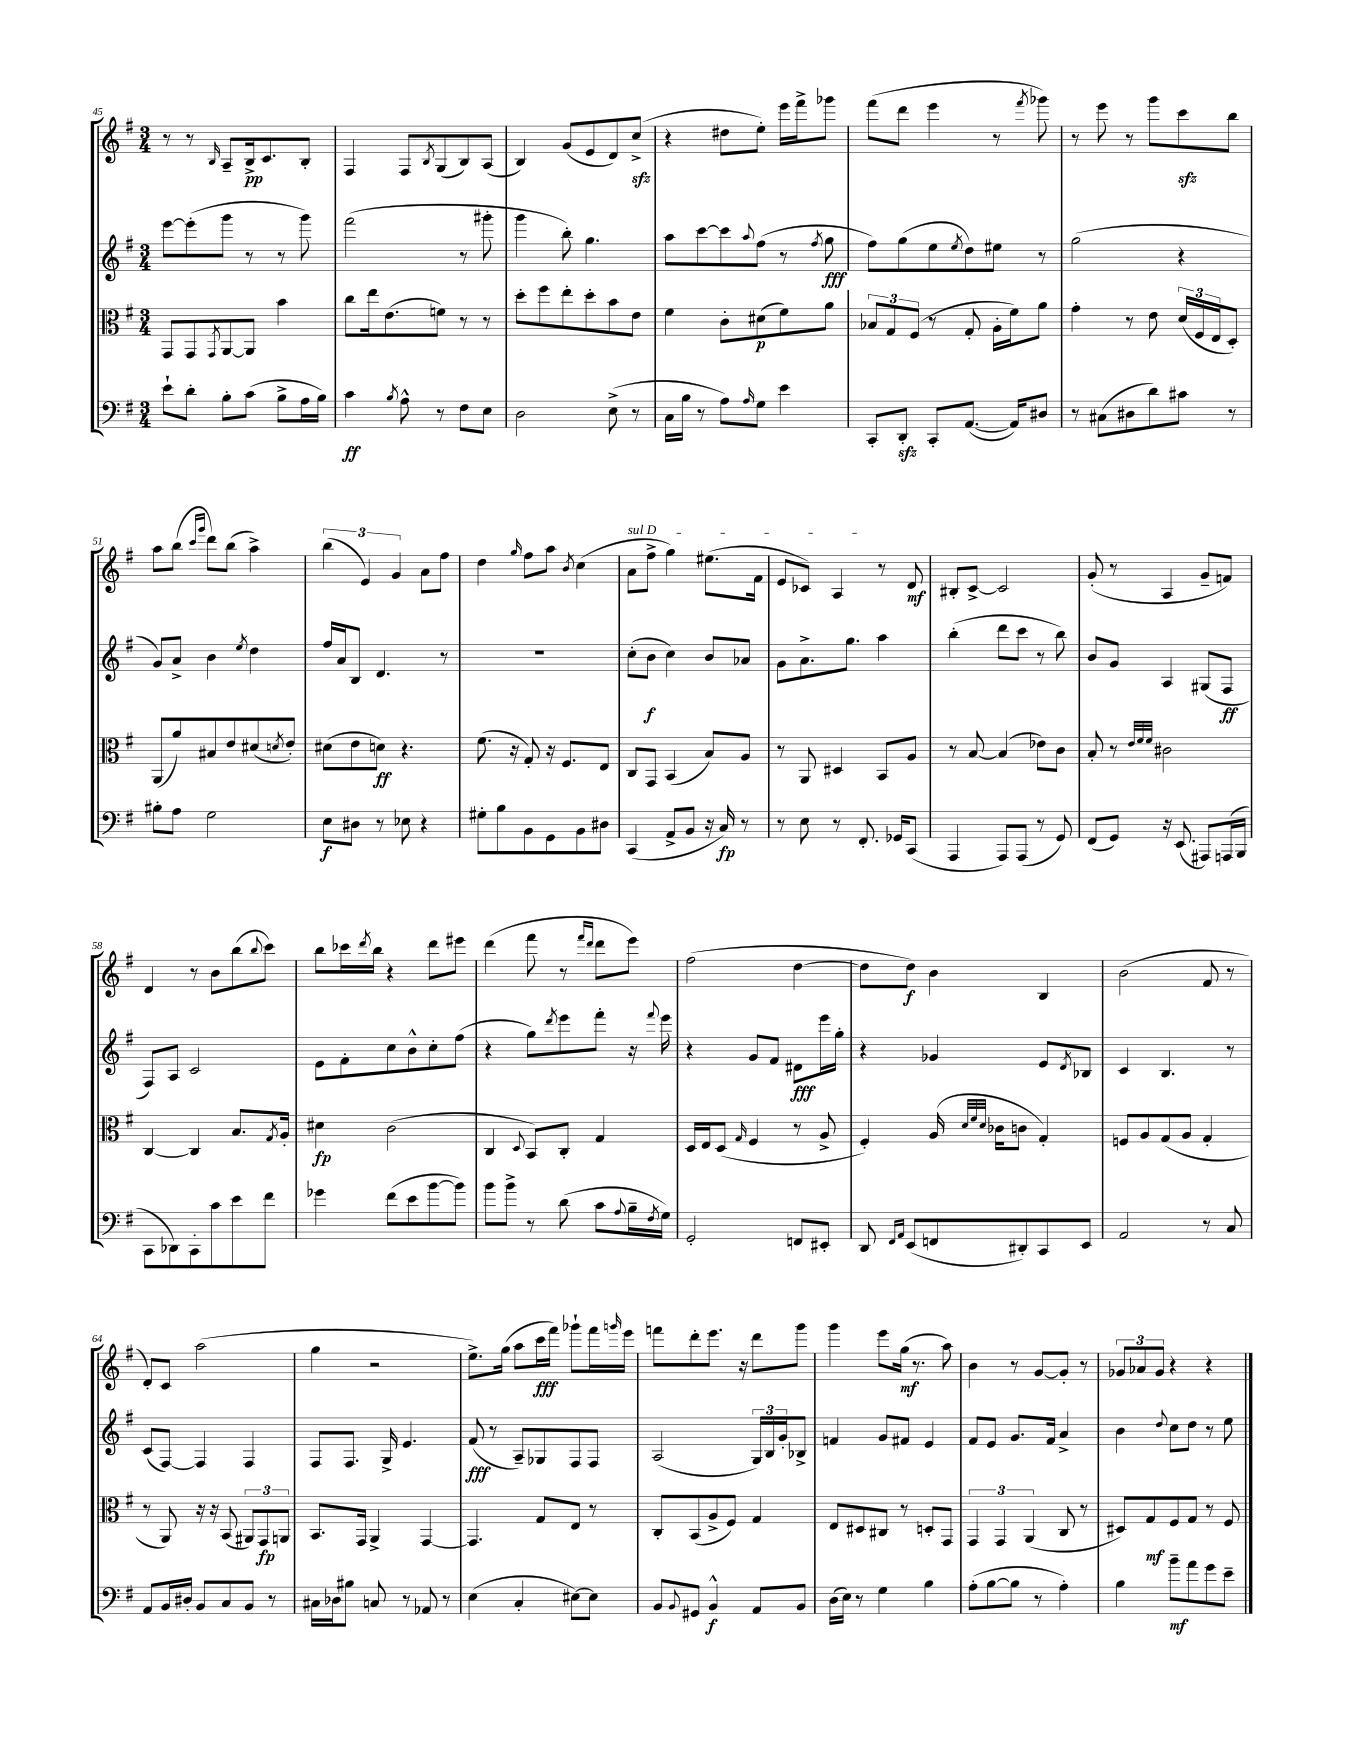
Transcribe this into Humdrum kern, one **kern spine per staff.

**kern	**dynam	**kern	**dynam	**kern	**dynam	**kern	**dynam
*part4	*part4	*part3	*part3	*part2	*part2	*part1	*part1
*staff4	*staff4	*staff3	*staff3	*staff2	*staff2	*staff1	*staff1
*clefF4	*	*clefC3	*	*clefG2	*	*clefG2	*
*k[f#]	*	*k[f#]	*	*k[f#]	*	*k[f#]	*
*M3/4	*	*M3/4	*	*M3/4	*	*M3/4	*
=45	=45	=45	=45	=45	=45	=45	=45
8e`\L	.	8GG/L	.	[8eee\L	.	8r	.
8d'\J	.	8GG/	.	(8eee'\]	.	8r	.
.	.	8qGG/	.	.	.	16qqB/	.
8B'\L	.	[8AA/	.	8ggg\J	.	8A~/L	.
(8c\J	.	8AA/J]	.	8r	.	16B^/k	pp
.	.	.	.	.	.	8.c/	.
8B^\L	.	4b\	.	8r	.	.	.
16A\L	.	.	.	8ggg\)	.	8B'/J	.
16B\JJ)	.	.	.	.	.	.	.
=46	=46	=46	=46	=46	=46	=46	=46
4c\	ff	8cc\L	.	(2fff#\	.	4F#/	.
.	.	16ee\k	.	.	.	.	.
.	.	(8.e\	.	.	.	.	.
8qB/	.	.	.	.	.	.	.
8A^^\	.	.	.	.	.	8F#/L	.
.	.	.	.	.	.	8qB/	.
8r	.	8fn\J)	.	.	.	(8G/	.
8F#\L	.	8r	.	8r	.	8B/)	.
8E\J	.	8r	.	8ggg#X'\	.	(8A/J	.
=47	=47	=47	=47	=47	=47	=47	=47
2D\	.	8dd'\L	.	4ggg\	.	4B/)	.
.	.	8ff#\	.	.	.	.	.
.	.	8ee'\	.	8bb'\)	.	(8g/L	.
.	.	8dd'\	.	4.gg\	.	8e/	.
(8E^\	.	8b\	.	.	.	8d/)	.
8r	.	8e\J	.	.	.	(8cczz^/J	.
=48	=48	=48	=48	=48	=48	=48	=48
16C\LL	.	4f#\	.	8aa\L	.	4r	.
16B\JJ	.	.	.	.	.	.	.
8r	.	.	.	[8ccc\	.	.	.
8A\L)	.	8c'\L	.	8ccc\]	.	8dd#X\L	.
16qqA/	.	.	.	8qqaa/	.	.	.
8G\J	.	(8d#X\	p	(8ff#\J	.	8ee'\J)	.
4e\	.	8f#\)	.	8r	.	16eee\LL	.
.	.	.	.	.	.	16fff#^\J	.
.	.	.	.	8qff#/	.	.	.
.	.	8a\J	.	8gg\	fff	8ggg-X\J	.
=49	=49	=49	=49	=49	=49	=49	=49
8CC'/L	.	12B-X/L	.	8ff#\L)	.	(8fff#\L	.
.	.	12G/	.	.	.	.	.
8DDzz'/J	.	.	.	(8gg\	.	8ddd\J	.
.	.	(12F#/J	.	.	.	.	.
8CC'/L	.	8r	.	8ee\	.	4eee\	.
.	.	.	.	8qee/	.	.	.
([8.AA/J	.	8G'/	.	8dd\)	.	.	.
.	.	16A'\LL	.	8ee#X\J	.	8r	.
16AA/KL])	.	16f#\J)	.	.	.	.	.
.	.	.	.	.	.	8qfff#/	.
8D#X/J	.	8a\J	.	8r	.	8ggg-X\)	.
=50	=50	=50	=50	=50	=50	=50	=50
8r	.	4g'\	.	(2gg\	.	8r	.
(8C#X\L	.	.	.	.	.	8eee\	.
8D#X\	.	8r	.	.	.	8r	.
8d\)	.	8e\	.	.	.	8ggg\L	.
8c#X\J	.	(24d/LL	.	4r	.	8ccczz\	.
.	.	24F#/	.	.	.	.	.
.	.	24E/J	.	.	.	.	.
8r	.	8D'/J)	.	.	.	8bb\J	.
!!LO:LB:g=z
=51	=51	=51	=51	=51	=51	=51	=51
8B#X'\L	.	(8AA/L	.	8g/L)	.	8aa\L	.
8A\J	.	8a/)	.	8a^/J	.	(8bb\J	.
.	.	.	.	.	.	16qqccc/LL	.
.	.	.	.	.	.	16qqggg/JJ	.
2G\	.	8B#X/	.	4b\	.	8ddd\L)	.
.	.	8e/	.	.	.	(8bb\J	.
.	.	.	.	8qee/	.	.	.
.	.	(8d#X/	.	4dd\	.	4aa^\)	.
.	.	8qdn/	.	.	.	.	.
.	.	8e'/J)	.	.	.	.	.
=52	=52	=52	=52	=52	=52	=52	=52
8E\L	f	(8d#X\L	.	16ff#/LL	.	(6bb\	.
.	.	.	.	16a/J	.	.	.
8D#X\J	.	8e\	.	8B/J	.	.	.
.	.	.	.	.	.	6e/)	.
8r	.	8dn\J)	ff	4.d/	.	.	.
.	.	.	.	.	.	6g/	.
8E-X\	.	4.r	.	.	.	.	.
4r	.	.	.	.	.	8a\L	.
.	.	.	.	8r	.	8ff#\J	.
=53	=53	=53	=53	=53	=53	=53	=53
8G#X'\L	.	(8.f#\	.	2.r	.	4dd\	.
8B\	.	.	.	.	.	.	.
.	.	16r	.	.	.	.	.
.	.	.	.	.	.	16qqgg/	.
8BB\	.	8G'/)	.	.	.	8ff#\L	.
8GG\	.	16r	.	.	.	8aa\J	.
.	.	8.F#/L	.	.	.	.	.
.	.	.	.	.	.	8qb/	.
8BB\	.	.	.	.	.	(4cc\	.
8D#X\J	.	8E/J	.	.	.	.	.
=54	=54	=54	=54	=54	=54	=54	=54
!	!	!	!	!	!	!LO:TX:a:i:t=sul D	!
(4CC/	.	8C/L	.	(8cc'\L	.	8a\L	.
.	.	8GG/J	.	8b\J	f	8ff#^\J	.
8AA^/L	.	(4BB/	.	4cc\)	.	4gg\)	.
8BB/J	.	.	.	.	.	.	.
16r	.	8B/L)	.	8b/L	.	(8.ee#X\L	.
16C/)	fp	.	.	.	.	.	.
8r	.	8A/J	.	8a-X/J	.	.	.
.	.	.	.	.	.	16f#\Jk	.
=55	=55	=55	=55	=55	=55	=55	=55
8r	.	8r	.	8g\L	.	8e/L	.
8E\	.	8AA/	.	8.a^\	.	8c-X/J)	.
8r	.	4D#X/	.	.	.	4A/	.
.	.	.	.	8.gg\J	.	.	.
8.FF#'/	.	.	.	.	.	.	.
.	.	8BB/L	.	4aa\	.	8r	.
16GG-X/KL	.	.	.	.	.	.	.
(8CC/J	.	8A/J	.	.	.	8d/	mf
=56	=56	=56	=56	=56	=56	=56	=56
4AAA/	.	8r	.	(4bb'\	.	8B#X'/L	.
.	.	[8B/	.	.	.	[8c^/J	.
8AAA/L)	.	(4B/]	.	8ddd\L	.	2c/]	.
(8AAA/J	.	.	.	8ccc\J	.	.	.
8r	.	8e-X\L)	.	8r	.	.	.
8GG/)	.	8c\J	.	8bb\)	.	.	.
=57	=57	=57	=57	=57	=57	=57	=57
(8FF#/L	.	8B'/	.	8b/L	.	(8g'/	.
8GG/J)	.	8r	.	8g/J	.	8r	.
.	.	32qqe/LLL	.	.	.	.	.
.	.	32qqf#/	.	.	.	.	.
.	.	32qqf#/JJJ	.	.	.	.	.
16r	.	2c#X\	.	4A/	.	4A/	.
(8.EE/	.	.	.	.	.	.	.
8AAA#X/L)	.	.	.	(8G#X/L	.	8g~/L	.
(16AAAn/L	.	.	.	8F#/J	ff	8fn/J)	.
16BBB/JJ	.	.	.	.	.	.	.
!!LO:LB:g=z
=58	=58	=58	=58	=58	=58	=58	=58
8CC\L	.	[4C/	.	8F#/L)	.	4d/	.
8DD-X\)	.	.	.	8A/J	.	.	.
8CC'\	.	4C/]	.	2c/	.	8r	.
8c\	.	.	.	.	.	8b\L	.
8e\	.	8.B/L	.	.	.	(8bb\	.
.	.	.	.	.	.	8qqbb/	.
8f#\J	.	.	.	.	.	8ccc\J)	.
.	.	8qG/	.	.	.	.	.
.	.	16A'/Jk	.	.	.	.	.
=59	=59	=59	=59	=59	=59	=59	=59
4g-X\	.	4d#X\	fp	8e\L	.	8bb\L	.
.	.	.	.	8f#'\	.	16ccc-X\L	.
.	.	.	.	.	.	8qddd/	.
.	.	.	.	.	.	16bb\JJ	.
(8f#\L	.	(2c\	.	8cc\	.	4r	.
8e\	.	.	.	8b^^\	.	.	.
[8b\	.	.	.	8cc'\	.	8ddd\L	.
8b\J])	.	.	.	(8ff#\J	.	8eee#X\J	.
=60	=60	=60	=60	=60	=60	=60	=60
8b\L	.	4C/	.	4r	.	(4ddd\	.
8b^\J	.	.	.	.	.	.	.
.	.	8qqD/	.	.	.	.	.
8r	.	8BB/L)	.	8gg\L)	.	8fff#\	.
.	.	.	.	8qddd/	.	.	.
(8d\	.	8C'/J	.	8eee\	.	8r	.
.	.	.	.	.	.	16qqfff#/LL	.
.	.	.	.	.	.	16qqddd/JJ	.
8c\L	.	4G/	.	8fff#'\J	.	8ddd\L	.
8qqA/	.	.	.	.	.	.	.
16B~\L	.	.	.	16r	.	8eee\J)	.
8qF#/	.	.	.	8qqfff#/	.	.	.
16G\JJ)	.	.	.	16eee\	.	.	.
=61	=61	=61	=61	=61	=61	=61	=61
2GG'/	.	16D/LL	.	4r	.	(2ff#\	.
.	.	16E/J	.	.	.	.	.
.	.	(8D/J	.	.	.	.	.
.	.	16qqG/	.	.	.	.	.
.	.	4F#/	.	8g/L	.	.	.
.	.	.	.	8f#/J	.	.	.
8FFn/L	.	8r	.	8d#X\L	fff	[4dd\	.
8EE#X'/J	.	8A^/	.	16eee\L	.	.	.
.	.	.	.	16gg'\JJ	.	.	.
=62	=62	=62	=62	=62	=62	=62	=62
8DD/	.	4F#'/)	.	4r	.	8dd\L]	.
16qqFF#/LL	.	.	.	.	.	.	.
16qqAA/JJ	.	.	.	.	.	.	.
(8EE/L	.	.	.	.	.	8dd\J)	f
8FFn/	.	(16A/	.	4g-X/	.	4b\	.
.	.	32qqd/LLL	.	.	.	.	.
.	.	32qqf#/	.	.	.	.	.
.	.	32qqd/JJJ	.	.	.	.	.
.	.	16c-X\KL	.	.	.	.	.
8DD#X'/)	.	8cn\J	.	.	.	.	.
8CC/	.	4G'/)	.	8e/L	.	4B/	.
.	.	.	.	8qd/	.	.	.
8EE/J	.	.	.	8B-X/J	.	.	.
=63	=63	=63	=63	=63	=63	=63	=63
2AA/	.	8Fn/L	.	4c/	.	(2b\	.
.	.	8A/	.	.	.	.	.
.	.	(8G/	.	4.B/	.	.	.
.	.	8A/J	.	.	.	.	.
8r	.	4G'/	.	.	.	8f#/	.
8C/	.	.	.	8r	.	8r	.
!!LO:LB:g=z
=64	=64	=64	=64	=64	=64	=64	=64
8AA/L	.	8r	.	(8c/L	.	8d'/L)	.
16BB/L	.	8AA/)	.	[8F#/J)	.	8c/J	.
16D#X'/JJ	.	.	.	.	.	.	.
8BB/L	.	16r	.	4F#/]	.	(2aa\	.
.	.	16r	.	.	.	.	.
8C/	.	(8BB/	.	.	.	.	.
8BB/J	.	12AA#X/L)	.	4F#/	.	.	.
.	.	12GG/	fp	.	.	.	.
8r	.	.	.	.	.	.	.
.	.	12AAn/J	.	.	.	.	.
=65	=65	=65	=65	=65	=65	=65	=65
16C#X\LL	.	8.BB/L	.	8F#/L	.	4gg\	.
16D-X\J	.	.	.	.	.	.	.
8B#X\J	.	.	.	8.F#/J	.	.	.
.	.	16GG/Jk	.	.	.	.	.
8Cn/	.	4AA^/	.	.	.	2r	.
.	.	.	.	16G^/	.	.	.
8r	.	.	.	4.e/	.	.	.
8AA-X/	.	[4GG/	.	.	.	.	.
8r	.	.	.	.	.	.	.
=66	=66	=66	=66	=66	=66	=66	=66
(4E\	.	4.GG/]	.	(8f#/	fff	8.ee^\L)	.
.	.	.	.	8r	.	.	.
.	.	.	.	.	.	(16gg\Jk	.
4C'/	.	.	.	8A~/L)	.	8aa\L	.
.	.	8G/L	.	8G-X/	.	16ccc\L	fff
.	.	.	.	.	.	16fff#\JJ)	.
[8E#X\L)	.	8E/J	.	8F#/	.	8ggg-X`\L	.
8E#\J]	.	8r	.	8F#/J	.	16fff#\L	.
.	.	.	.	.	.	16qqgggn/	.
.	.	.	.	.	.	16eee\JJ	.
=67	=67	=67	=67	=67	=67	=67	=67
8BB/L	.	8C'/L	.	(2A/	.	8fffn\L	.
8qqBB/	.	.	.	.	.	.	.
8GG#X/J	.	(8BB/	.	.	.	8ddd'\	.
4BB^^/	f	8A^/	.	.	.	8.eee\J	.
.	.	8F#/J)	.	.	.	.	.
.	.	.	.	.	.	16r	.
8AA/L	.	4G/	.	24G/LL)	.	8ddd\L	.
.	.	.	.	24B/	.	.	.
.	.	.	.	24g'/J	.	.	.
8BB/J	.	.	.	8B-X^/J	.	8ggg\J	.
=68	=68	=68	=68	=68	=68	=68	=68
(16D\LL	.	8E/L	.	4fn/	.	4ggg\	.
16E\JJ)	.	.	.	.	.	.	.
8r	.	8D#X/	.	.	.	.	.
4G\	.	8C#X/J	.	8g/L	.	8eee\L	.
.	.	8r	.	8f#X/J	.	(16gg\Jk	mf
.	.	.	.	.	.	8.r	.
4B\	.	8Dn'/L	.	4e/	.	.	.
.	.	8GG/J	.	.	.	8aa\)	.
=69	=69	=69	=69	=69	=69	=69	=69
(8A'\L	.	6GG/	.	8f#/L	.	4b\	.
[8B\	.	.	.	8e/J	.	.	.
.	.	6GG/	.	.	.	.	.
8B\J]	.	.	.	8.g/L	.	8r	.
.	.	(6AA/	.	.	.	.	.
8r	.	.	.	.	.	[8g/L	.
.	.	.	.	16f#/Jk	.	.	.
4A'\)	.	8C/	.	4a^/	.	8g'/J]	.
.	.	8r	.	.	.	8r	.
=70	=70	=70	=70	=70	=70	=70	=70
4B\	.	8D#X/L)	.	4b\	.	12g-X/L	.
.	.	.	.	.	.	12a-X/	.
.	.	8G/	mf	.	.	.	.
.	.	.	.	.	.	12g-/J	.
.	.	.	.	8qqdd/	.	.	.
8b~\L	mf	8F#/	.	8cc\L	.	4r	.
8a\	.	8G/J	.	8dd\J	.	.	.
8g\	.	8r	.	8r	.	4r	.
8e~\J	.	8F#/	.	8ee\	.	.	.
==	==	==	==	==	==	==	==
*-	*-	*-	*-	*-	*-	*-	*-
